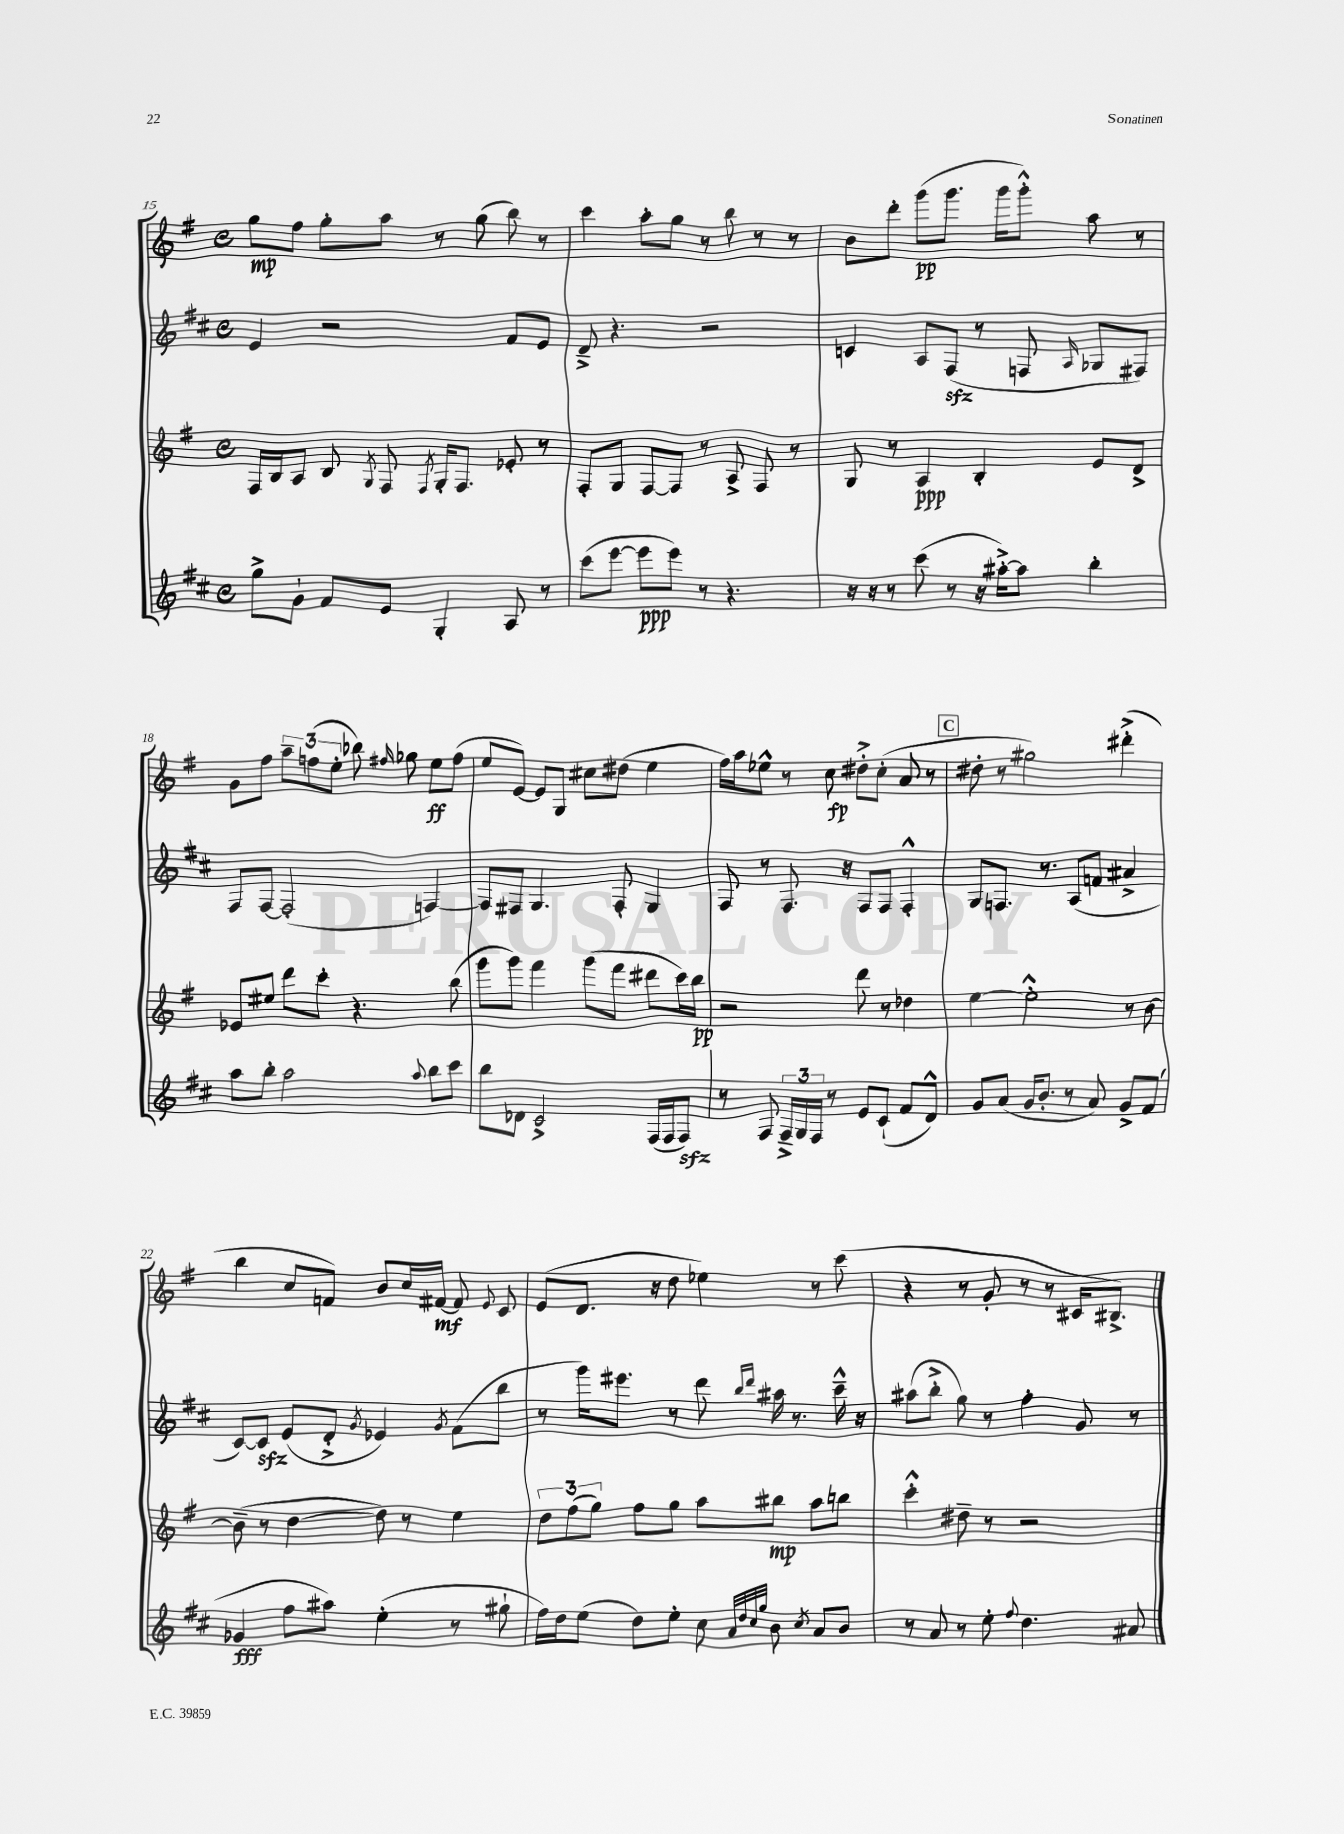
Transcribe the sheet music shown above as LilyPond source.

<<
\new StaffGroup <<
\new Staff = "s0" {
    \clef treble \key g \major \defaultTimeSignature \time 4/4
    \autoBeamOff g''8[\mp fis''8] g''8[-. a''8] r8 g''8( b''8) r8 |
    c'''4 a''8[-. g''8] r8 b''8 r8 r8 |
    b'8[ d'''8]-. g'''8[\pp( g'''8.] g'''16[ g'''8]-.-^) a''8 r8 |
    g'8[ fis''8] \tuplet 3/2 { a''8[-- f''8( e''8]-. } bes''8) \grace { fis''16 } ges''8 e''8[\ff fis''8]( |
    e''8[ e'8]~) e'8[ g8] cis''8[ dis''8]( e''4 |
    fis''16[) a''16 ees''8]-^ r8 c''8\fp dis''8[-.-> c''8]-.( a'8 r8 |
    \mark \markup { \box "C" } dis''8-. r8 gis''2) dis'''4-.->( |
    b''4 c''8[ f'8]) b'8[ c''16 fis'16]~\mf fis'8 \appoggiatura { e'8 } c'8 |
    e'8[( d'8.] r16 d''8 ees''4) r8 c'''8( |
    r4 r8 g'8-. r8 r8 cis'16[ bis8.]->) \bar "|." |
}
\new Staff = "s1" {
    \clef treble \key d \major \defaultTimeSignature \time 4/4
    \autoBeamOff e'4 r2 fis'8[ e'8] |
    d'8---> r4. r2 |
    c'4 a8[ fis8]\sfz( r8 f8 \grace { a16 } ges8[ fis8]) |
    fis8[ fis8]~ fis2-.( f4~) |
    f8[ fis8] g4. fis8-. g4 |
    fis8 r8 fis8. r16 fis8[ fis8] fis4-.-^ |
    \mark \markup { \box "C" } g8[ f8.] r8. a8[( f'8] ais'4-> |
    cis'8[~) cis'8]\sfz e'8[( d'8]-.-> \acciaccatura { g'8 } ees'4) \acciaccatura { g'8 } fis'8[( b''8] |
    r8 g'''16[) eis'''8.] r8 d'''8 \grace { b''16[ d'''16] } ais''16 r8. cis'''16---^ r16 |
    ais''8[( b''8]-.-> g''8) r8 fis''4-. g'8 r8 \bar "|." |
}
\new Staff = "s2" {
    \clef treble \key g \major \defaultTimeSignature \time 4/4
    \autoBeamOff fis16[ b16 a8] b8 \acciaccatura { g8 } fis8 \acciaccatura { fis8 } g16[-. fis8.] ees'8-. r8 |
    fis8[-. g8] fis8[~ fis8] r8 a8-> fis8 r8 |
    g8 r8 a4\ppp b4-. e'8[ d'8]-> |
    ees'8[ eis''8] d'''8[ c'''8]-. r4. b''8( |
    g'''8[ g'''8]) fis'''4 g'''8[( fis'''8] dis'''8[ c'''16) b''16]\pp |
    r2 d'''8 r8 des''4 |
    \mark \markup { \box "C" } e''4~ e''2-.-^ r8 b'8~ |
    b'8--( r8 d''4~ d''8) r8 e''4 |
    \tuplet 3/2 { d''8[ fis''8( g''8]) } fis''8[ g''8] a''8[ bis''8]\mp a''8[ b''8] |
    c'''4-.-^ dis''8-- r8 r2 \bar "|." |
}
\new Staff = "s3" {
    \clef treble \key d \major \defaultTimeSignature \time 4/4
    \autoBeamOff g''8[-> g'8]-! fis'8[ e'8] g4-. a8 r8 |
    cis'''8[( e'''8]~ e'''8[\ppp e'''8]) r8 r4. |
    r16 r16 r8 cis'''8( r8 r16 ais''16[~-.->) ais''8] b''4-. |
    a''8[ b''8]-. a''2 \appoggiatura { a''8 } b''8[ cis'''8] |
    b''8[ des'8] cis'2-> fis16[( fis16 fis8]\sfz) |
    r8 fis8 \tuplet 3/2 { fis16[---> g16 fis16] } r8 e'8[ cis'8]-!( fis'8[ d'8]-^) |
    \mark \markup { \box "C" } g'8[ a'8]( g'16[ b'8.]-. r8 a'8) g'8[-> fis'8]( |
    ges'4\fff fis''8[ ais''8]) e''4-.( r8 gis''8-! |
    fis''16[) d''16 e''8]( d''8[) e''8]-. cis''8 \grace { a'32[ d''32 cis''32 g''32] } b'8 \acciaccatura { cis''8 } a'8[ b'8] |
    r8 a'8 r8 e''8-. \appoggiatura { fis''8 } d''4. ais'8 \bar "|." |
}
>>
>>
\layout { \context { \Score currentBarNumber = #15 } }
